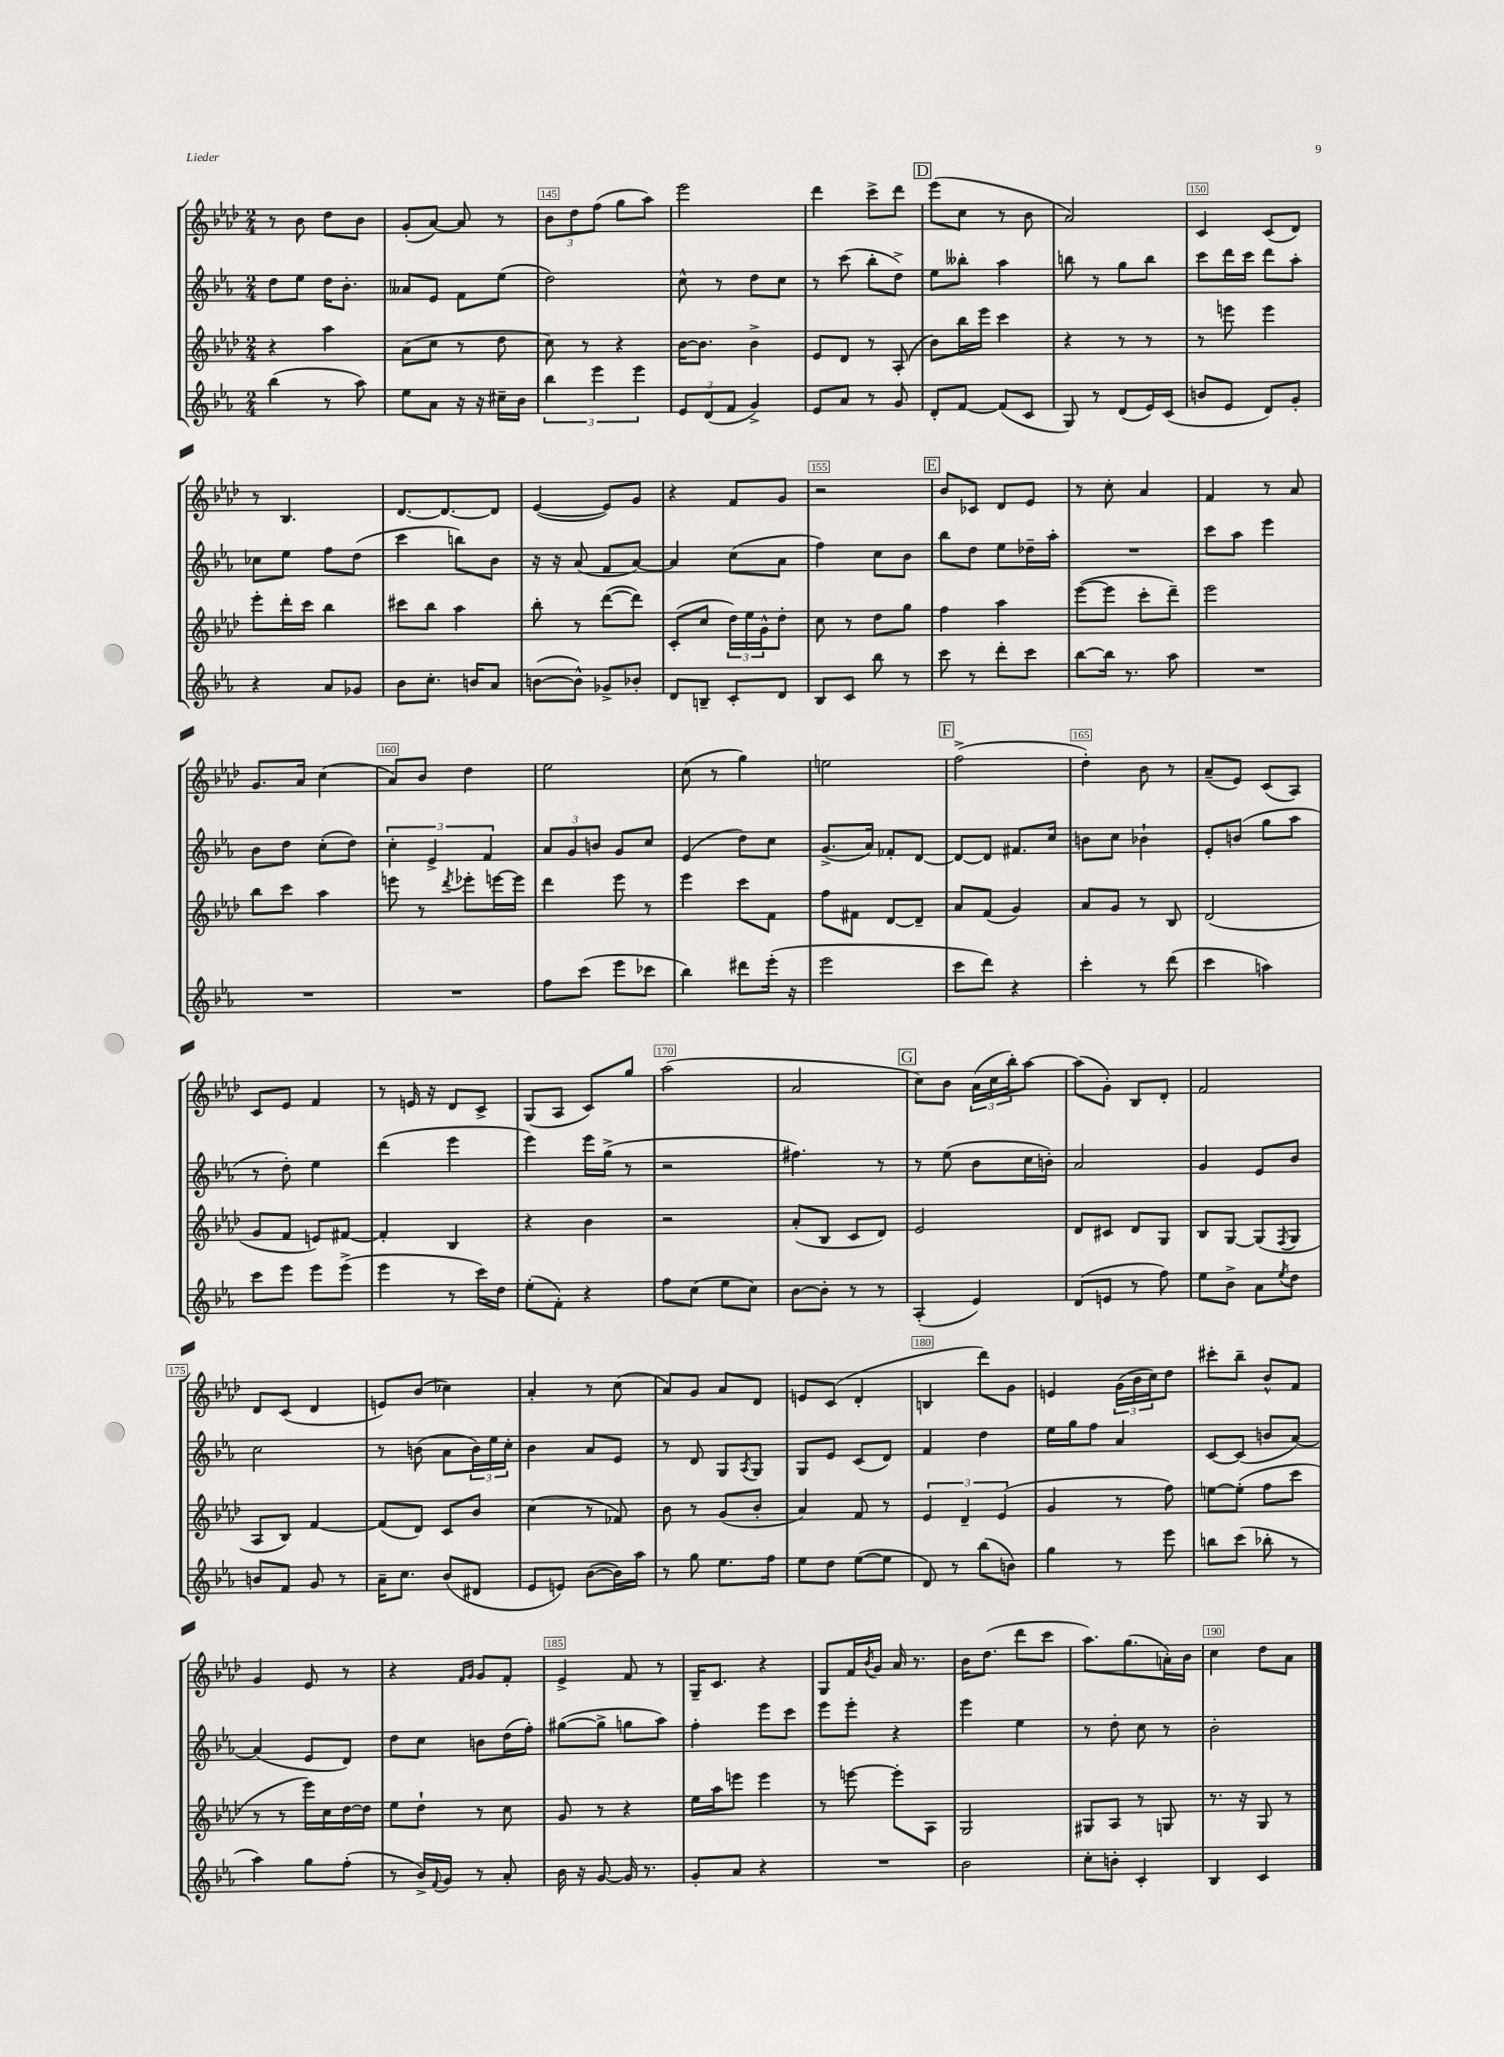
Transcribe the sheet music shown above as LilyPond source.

<<
\new StaffGroup <<
\new Staff = "s0" {
    \clef treble \key aes \major \numericTimeSignature \time 2/4
    r8 bes'8 des''8 bes'8 |
    g'8-.( aes'8~) aes'8 r8 |
    \tuplet 3/2 { bes'8 des''8 f''8( } g''8 aes''8) |
    ees'''2 |
    des'''4 c'''8-> des'''8 |
    \mark \markup { \box "D" } ees'''8( c''8 r8 bes'8 |
    aes'2) |
    c'4 c'8( des'8) |
    r8 bes4. |
    des'8.~ des'8.~ des'8 |
    ees'4~( ees'8) g'8 |
    r4 f'8 g'8 |
    r2 |
    \mark \markup { \box "E" } bes'8 ces'8 des'8 ees'8 |
    r8 c''8-. aes'4 |
    f'4 r8 aes'8 |
    g'8. aes'16 c''4( |
    aes'8) bes'8 des''4 |
    ees''2 |
    c''8( r8 g''4) |
    e''2 |
    \mark \markup { \box "F" } f''2->( |
    des''4-.) bes'8 r8 |
    aes'8--( ees'8) c'8( aes8) |
    c'8 ees'8 f'4 |
    r8 e'16 r16 des'8 c'8-> |
    g8( aes8 c'8) g''8 |
    aes''2( |
    aes'2 |
    \mark \markup { \box "G" } c''8) bes'8 \tuplet 3/2 { aes'16( c''16 bes''16-.) } aes''8~ |
    aes''8( g'8-.) bes8 des'8-. |
    f'2 |
    des'8 c'8( des'4 |
    e'8) bes'8( ces''4) |
    aes'4-. r8 c''8( |
    aes'8) g'8 aes'8 des'8 |
    e'8 c'8( des'4-. |
    b4 des'''8) g'8 |
    e'4 \tuplet 3/2 { g'16( bes'16 c''16) } des''8 |
    cis'''8-. bes''8-- bes'8-^ f'8 |
    g'4 ees'8 r8 |
    r4 \grace { f'16 g'16 } g'8 f'8-. |
    ees'4-> f'8 r8 |
    g16-- c'8. r4 |
    g8 f'16 \acciaccatura { bes'8 } g'16 aes'16 r8. |
    bes'16 des''8.( des'''8 c'''8 |
    aes''8.) g''8.( a'16-.) bes'16 |
    c''4 des''8 aes'8 \bar "|." |
}
\new Staff = "s1" {
    \clef treble \key ees \major \numericTimeSignature \time 2/4
    d''8 ees''8 d''16 bes'8.-. |
    aeses'8 ees'8 f'8 ees''8( |
    d''2) |
    c''8-^ r8 d''8 c''8 |
    r8 c'''8( bes''8-. d''8->) |
    \mark \markup { \box "D" } ees''8 beses''8-. aes''4 |
    b''8 r8 g''8 b''8 |
    c'''8 d'''16 c'''16 d'''8 aes''8-. |
    ces''8 ees''8 f''8 d''8( |
    c'''4 b''8) bes'8 |
    r16 r16 aes'8( f'8 aes'8~) |
    aes'4 c''8( aes'8 |
    f''4) c''8 bes'8 |
    \mark \markup { \box "E" } bes''8 d''8 ees''8 des''16-- aes''16-. |
    R2 |
    c'''8 aes''8 ees'''4 |
    bes'8 d''8 c''8-.( d''8) |
    \tuplet 3/2 { c''4-. ees'4-> f'4 } |
    \tuplet 3/2 { aes'8 g'8 b'8 } g'8 c''8 |
    ees'4( d''8) c''8 |
    g'8.->( aes'16) fes'8-. d'8~ |
    \mark \markup { \box "F" } d'8~ d'8 fis'8. c''16 |
    b'8 c''8 bes'4-! |
    ees'8-. b'8( g''8 aes''8 |
    r8 d''8-.) ees''4 |
    d'''4( ees'''4 |
    ees'''4) ees'''16 g''16->( r8 |
    r2 |
    fis''4.) r8 |
    \mark \markup { \box "G" } r8 ees''8( bes'8 c''16 b'16-.) |
    aes'2 |
    g'4 ees'8 bes'8 |
    c''2 |
    r8 b'8( aes'8 \tuplet 3/2 { b'16) ees''16 c''16-. } |
    bes'4 aes'8 ees'8 |
    r8 d'8 g8 \acciaccatura { aes8 } g8 |
    g8 ees'8 c'8( d'8) |
    f'4 d''4 |
    ees''16 g''16 f''8 aes'4 |
    c'8~ c'8( b'8 aes'8~) |
    aes'4( ees'8 d'8) |
    d''8 c''8 b'8 d''16( f''16-.) |
    gis''8~( gis''8-> g''8 aes''8) |
    f''4-. ees'''8 c'''8 |
    ees'''8 ees'''8-. r4 |
    ees'''4 ees''4 |
    r8 d''8-. c''8 r8 |
    bes'2-. \bar "|." |
}
\new Staff = "s2" {
    \clef treble \key aes \major \numericTimeSignature \time 2/4
    r4 aes''4 |
    aes'8( c''8 r8 des''8 |
    c''8) r8 r4 |
    bes'16~ bes'8. bes'4-> |
    ees'8 des'8 r8 aes8-.( |
    \mark \markup { \box "D" } bes'8) bes''16 ees'''16 c'''4 |
    r4 r8 r8 |
    r8 e'''8 e'''4 |
    ees'''8-. des'''16-. c'''16 bes''4 |
    cis'''8 bes''8 aes''4 |
    bes''8-. r8 des'''8~( des'''8) |
    c'8-.( c''8 \tuplet 3/2 { des''16) ees''16 g'16-^ } des''8-. |
    c''8 r8 des''8 g''8 |
    \mark \markup { \box "E" } f''4 aes''4 |
    ees'''8~( ees'''8 c'''8-. des'''8--) |
    ees'''2 |
    bes''8 c'''8 aes''4 |
    e'''8 r8 \acciaccatura { des'''8 } ees'''8-. e'''16~ e'''16 |
    des'''4 ees'''8 r8 |
    ees'''4 c'''8 f'8 |
    f''8 fis'8 des'8~ des'8-- |
    \mark \markup { \box "F" } aes'8 f'8( g'4) |
    aes'8 g'8 r8 bes8 |
    des'2( |
    g'8 f'8 e'8) fis'8~ |
    fis'4-. bes4 |
    r4 bes'4 |
    r2 |
    aes'8-.( bes8 c'8 des'8) |
    \mark \markup { \box "G" } ees'2 |
    des'8 cis'8 des'8 g8 |
    bes8 g8~ g8( \acciaccatura { f8 } g8 |
    aes8 bes8) f'4~ |
    f'8( des'8) c'8 bes'8 |
    c''4( r8 fes'8) |
    bes'8 r8 g'8( bes'8-. |
    aes'4) f'8 r8 |
    \tuplet 3/2 { ees'4 des'4-- ees'4( } |
    g'4 r8 f''8) |
    e''8~ e''8-.( f''8 c'''8 |
    r8 r8 ees'''16) c''16 des''16~ des''16 |
    ees''8 des''8-! r8 c''8 |
    g'8 r8 r4 |
    ees''16 aes''16 e'''8 e'''4 |
    r8 e'''8~ e'''8-. aes8 |
    g2 |
    gis8 aes8 r8 g8 |
    r8. r16 g8 r8 \bar "|." |
}
\new Staff = "s3" {
    \clef treble \key ees \major \numericTimeSignature \time 2/4
    bes''4( r8 aes''8) |
    ees''8 aes'8 r16 r16 cis''16-- bes'16 |
    \tuplet 3/2 { bes''4 ees'''4 ees'''4 } |
    \tuplet 3/2 { ees'8 d'8( f'8 } g'4->) |
    ees'8 aes'8 r8 g'8 |
    \mark \markup { \box "D" } d'8-. f'8~ f'8( c'8 |
    g8) r8 d'8( ees'16) c'16( |
    b'8 ees'8 d'8) g'8-. |
    r4 aes'8 ges'8 |
    bes'8 c''8.-. b'16 aes'8 |
    b'8~( b'8-^) ges'8-> bes'8-. |
    d'8 b8-- c'8-. d'8 |
    bes8 c'8 bes''8 r8 |
    \mark \markup { \box "E" } c'''8 r8 d'''8-. c'''8 |
    bes''8~ bes''16 r8. aes''8 |
    R2 |
    R2 |
    R2 |
    f''8 c'''8( ees'''8 ces'''8 |
    bes''4) dis'''8 ees'''16-.( r16 |
    ees'''2 |
    \mark \markup { \box "F" } c'''8 d'''8) r4 |
    c'''4-. r8 d'''8( |
    c'''4 a''4) |
    c'''8 ees'''8 ees'''8 ees'''8->( |
    ees'''4 r8 c'''16) d''16 |
    ees''8-.( f'8-.) r4 |
    f''8 c''8( ees''8 c''8) |
    bes'8~ bes'8-. r8 r8 |
    \mark \markup { \box "G" } aes4-.( ees'4) |
    d'8( e'8 r8 f''8) |
    ees''8 bes'8-> aes'8 \acciaccatura { ees''8 } d''8 |
    b'8 f'8 g'8 r8 |
    aes'16-- c''8. bes'8( dis'8 |
    ees'8 e'8) bes'8~( bes'16) aes''16 |
    r8 g''8 ees''8. f''16 |
    ees''8 d''8 ees''8~( ees''8 |
    d'8) r8 bes''8( b'8) |
    g''4 r8 ees'''8 |
    b''8 c'''8( bes''8-. r8 |
    aes''4) g''8 f''8-.( |
    r8 bes'16->) \appoggiatura { f'8 } g'16 r8 aes'8-. |
    bes'16 r16 g'8~ g'16 r8. |
    g'8-. aes'8 r4 |
    R2 |
    bes'2 |
    c''8-. b'8-. c'4-. |
    bes4 c'4 \bar "|." |
}
>>
>>
\layout { \context { \Score currentBarNumber = #143 \override BarNumber.break-visibility = ##(#f #t #t) barNumberVisibility = #(every-nth-bar-number-visible 5) \override BarNumber.stencil = #(make-stencil-boxer 0.1 0.3 ly:text-interface::print) } }
